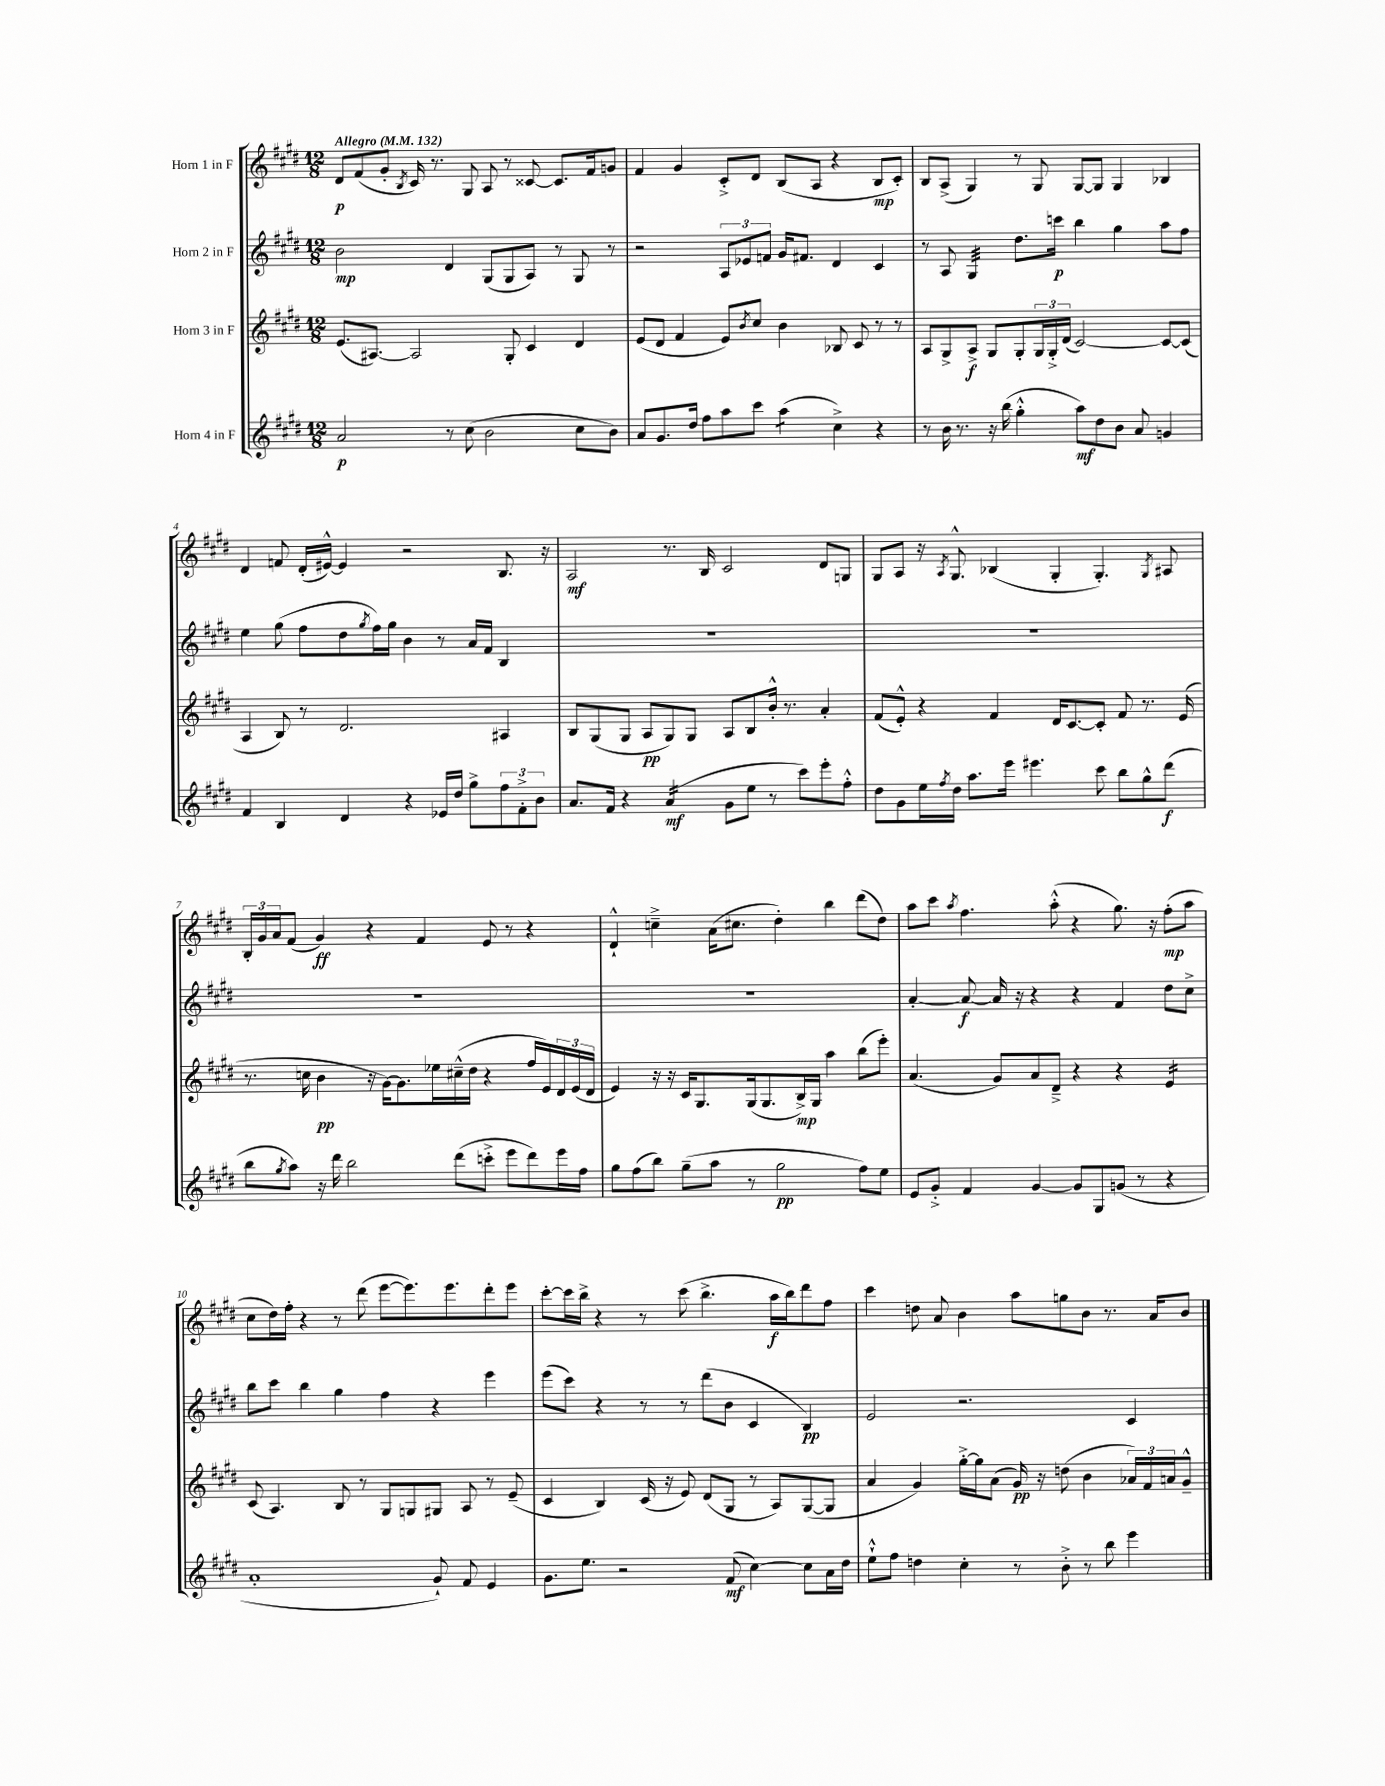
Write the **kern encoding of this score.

**kern	**kern	**kern	**kern
*staff4	*staff3	*staff2	*staff1
*clefG2	*clefG2	*clefG2	*clefG2
*k[f#c#g#d#]	*k[f#c#g#d#]	*k[f#c#g#d#]	*k[f#c#g#d#]
*M12/8	*M12/8	*M12/8	*M12/8
*MM132	*MM132	*MM132	*MM132
2a/	(8.e/L	2b\	8d#/L
.	.	.	(8f#/
.	[8.A#/J)	.	.
.	.	.	8g#'/J
.	.	.	8qB/
.	2A#/]	.	16c#/)
.	.	.	8.r
8r	.	4d#/	.
(8cc#\	.	.	8G#/
2b\	.	(8G#/L	8A/
.	8G#'/	8G#/	8r
.	4c#/	8A/J)	[8c##/
.	.	8r	8.c##/]L
8cc#\L	4d#/	8G#/	.
.	.	.	16f#/k
8b\J)	.	8r	8g/J
=	=	=	=
8a/L	(8e/L	2r	4f#/
8.g#/	8d#/J	.	.
.	4f#/	.	4g#/
16dd#/Jk	.	.	.
8ff#\L	.	.	.
8aa\	8e/L)	12A/L	8c#'^/L
.	.	12e-/	.
.	8qb/	.	.
8ccc#\J	8cc#/J	.	8d#/J
.	.	12f/J	.
(4aa\	4b\	16g#/LK	(8B/L
.	.	8.f#/J	.
.	.	.	8A/J
4cc#^\)	8B-/	4d#/	4r
.	8c#/	.	.
4r	8r	4c#/	8B/L
.	8r	.	8c#'/J)
=	=	=	=
8r	8A/L	8r	8B/L
16b\	8G#^/	8A/	(8A^/J
8.r	.	.	.
.	8A^/J	4G#/	4G#/)
16r	8G#/L	.	.
(16bb\	.	.	.
4gg#'^^\	8G#'/	8.dd#\L	8r
.	24G#/L	.	8G#/
.	24G#'^/	.	.
.	.	16ccc\Jk	.
.	(24d#/JJ	.	.
8aa\L)	[2c#/)	4bb\	[8G#/L
8dd#\	.	.	8G#/]J
8b\J	.	4gg#\	4G#/
8a/	.	.	.
4g/	8c#/_L	8aa\L	4B-/
.	(8c#/]J	8ff#\J	.
=	=	=	=
4f#/	4A/	4ee\	4d#/
4B/	8B/)	(8gg#\	8f/
.	8r	8ff#\L	(16d#'/LL
.	.	.	[16e#^^/JJ)
4d#/	2.d#/	8dd#\	4e#/]
.	.	8qgg#/	.
.	.	16ff#\L)	.
.	.	16gg#\JJ	.
4r	.	4b\	2r
16e-/LL	.	8r	.
16dd#/JJ	.	.	.
8gg#^\L	.	16a/LL	.
.	.	16f#/JJ	.
12ff#\	4A#/	4B/	8.B/
12f#'^\	.	.	.
12b\J	.	.	.
.	.	.	16r
=	=	=	=
8.a/L	8B/L	1.r	2A/
.	(8G#/	.	.
16f#/Jk	.	.	.
4r	8G#/J	.	.
.	8A/L	.	.
(4a/	8G#/)	.	8.r
.	8G#/J	.	.
.	.	.	16B/
8g#\L	8A/L	.	2c#/
8ee\J	8B/	.	.
8r	16b'^^/Jk	.	.
.	8.r	.	.
8ccc#\L)	.	.	.
8eee'\	4a'/	.	8d#/L
8ff#'^^\J	.	.	8G/J
=	=	=	=
8dd#\L	(8f#/L	1.r	8G#/L
8g#\	8e'^^/J)	.	8A/J
16ee\L	4r	.	16r
8qff#/	.	.	8qA/
16dd#\JJ	.	.	8.G#^^/
8.aa\L	.	.	.
.	4f#/	.	(4B-/
16eee\Jk	.	.	.
4.eee#\	.	.	.
.	16d#/LK	.	4G#'/
.	[8.c#/	.	.
8ccc#\	8c#'/]J	.	4.G#'/)
8bb\L	8f#/	.	.
8gg#^^\	8.r	.	.
.	.	.	8qG#/
(8ddd#\J	.	.	8A#/
.	(16e/	.	.
=	=	=	=
8bb\L	8.r	1.r	24B'/LL
.	.	.	24g#/
.	.	.	24a/J
8qgg#/	.	.	.
8aa\J)	.	.	(8f#/J
.	16cc\	.	.
16r	4b\	.	4g#/)
16ddd#\	.	.	.
2bb\	.	.	.
.	16r	.	4r
.	[16g#\LK)	.	.
.	8.g#\]	.	.
.	.	.	4f#/
.	16ee-\L	.	.
(8ddd#\L	(16cc#~^^\	.	.
.	16dd#\JJ	.	.
8ccc'^\J	4r	.	8e/
8eee\L	.	.	8r
8ddd#\)	16ff#/LL	.	4r
.	16e/)	.	.
16eee\L	24d#/	.	.
.	(24e/	.	.
16ff#\JJ	.	.	.
.	24d#/JJ	.	.
=	=	=	=
8gg#\L	4e/)	1.r	4d#`^^/
(8ff#\	.	.	.
8bb\J)	16r	.	4cc~^\
.	16r	.	.
(8gg#~\L	16c#/LK	.	.
.	8.G#/	.	.
8aa\J	.	.	(16a\LK
.	.	.	8.cc#\J
8r	(16G#/k	.	.
.	8.G#/	.	.
2gg#\	.	.	4dd#'\)
.	16B^/L)	.	.
.	16G#/JJ	.	.
.	4aa\	.	4bb\
8ff#\L)	(8bb\L	.	(8ddd#\L
8ee\J	8eee'\J)	.	8dd#\J)
=	=	=	=
8e/L	(4.a/	[4a'/	8aa\L
8g#'^/J	.	.	8ccc#\J
.	.	.	8qaa/
4f#/	.	8a/_	4.ff#\
.	8g#/L)	16a/]	.
.	.	16r	.
[4g#/	8a/	4r	.
.	8d#~^/J	.	(8aa'^^\
8g#/]L	4r	4r	4r
8G#/	.	.	.
(8g/J	4r	4f#/	8.gg#\)
8r	.	.	.
.	.	.	16r
4r	4e/	8dd#\L	(8ff#'\L
.	.	8cc#^\J	8aa\J
=	=	=	=
1a'	(8c#/	8bb\L	8cc#\L
.	4.A/)	8ccc#\J	16dd#\L)
.	.	.	16ff#'\JJ
.	.	4bb\	4r
.	8B/	4gg#\	8r
.	8r	.	(8ddd#\
.	8G#/L	4ff#\	[8eee\L
.	8G/	.	8.eee\])
8g#`/)	8G#/J	4r	.
.	.	.	8.eee\
8f#/	8A/	.	.
4e/	8r	4eee\	8ddd#'\
.	(8e~/	.	8eee\J
=	=	=	=
8.g#\L	4c#/	(8eee\L	[8ccc#'\L
.	.	8ccc#\J)	16ccc#\]L
8.ee\J	.	.	16bb^\JJ
.	4B/)	4r	4r
2r	.	.	.
.	(16c#/	8r	8r
.	16r	.	.
.	8e/)	8r	(8ccc#\
.	(8d#/L	(8ddd#\L	4.bb^\
(8f#/	8G#/J	8b\J	.
[4cc#\)	8r	4c#/	.
.	8A/L)	.	16aa\LL
.	.	.	16bb\J)
8cc#\]L	([8G#/	4B/)	8ddd#\
16a\L	8G#/]J	.	8ff#\J
16dd#\JJ	.	.	.
=	=	=	=
8ee`^^\L	4a/	2e/	4ccc#\
8ff#\J	.	.	.
4dd\	4g#/)	.	8dd\
.	.	.	8a/
4cc#'\	[16gg#'^\LL	2.r	4b\
.	16gg#\]J	.	.
.	(8a\J	.	.
8r	16g#/)	.	8aa\L
.	16r	.	.
8b'^\	(8dd\	.	8gg\
8r	4b\	.	8b\J
8bb\	.	.	8.r
4eee\	24a-/LL)	4c#/	.
.	24f#/	.	.
.	.	.	16a/LK
.	24a/J	.	.
.	8g#~^^/J	.	8b/J
==	==	==	==
*-	*-	*-	*-
